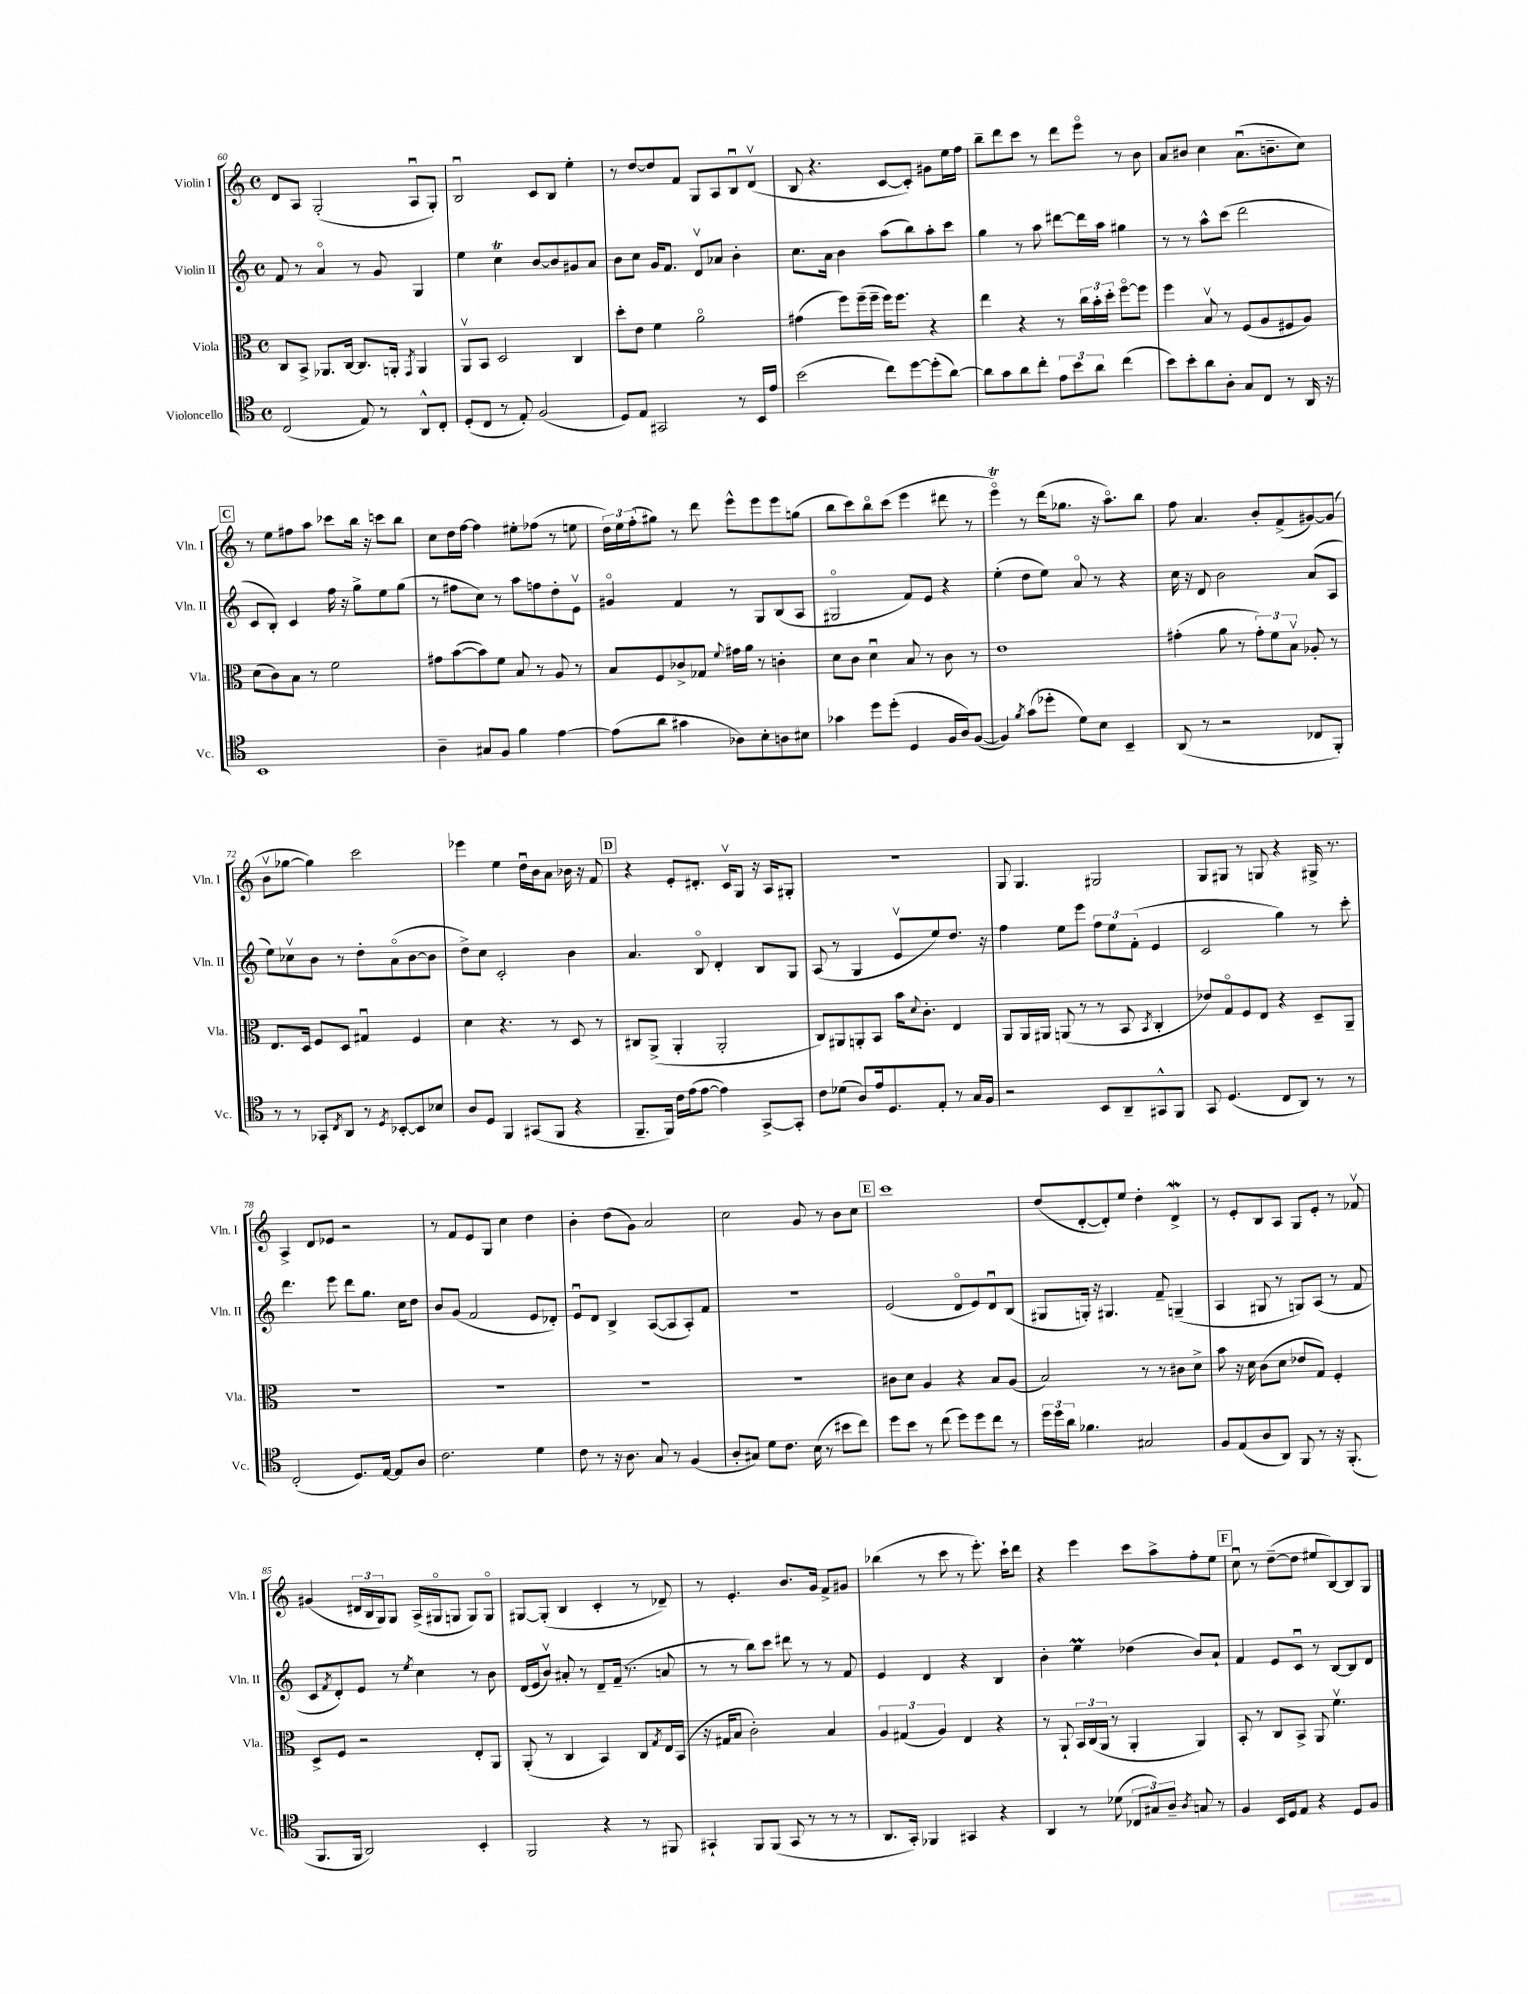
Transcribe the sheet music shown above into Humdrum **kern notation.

**kern	**kern	**kern	**kern
*staff4	*staff3	*staff2	*staff1
*clefC4	*clefC3	*clefG2	*clefG2
*k[]	*k[]	*k[]	*k[]
*M4/4	*M4/4	*M4/4	*M4/4
*met(c)	*met(c)	*met(c)	*met(c)
(2C	8C	8f	8d
.	8BB^	8r	8A
.	8.AA-	4ao	(2G'
.	[16C	.	.
8E)	8.C]	8r	.
8r	.	8g	.
.	16AA'	.	.
.	8qGG	.	.
8AA^^	4AA	4G	8Au
8C'	.	.	8G')
=	=	=	=
(8D'	8AAv	4ee	2Bu
8C	8BB	.	.
8r	2D	4cc	.
8E')	.	.	.
(2F	.	[8b	8c
.	.	8b]	8B
.	4C	8g#	4ee'
.	.	8a	.
=	=	=	=
8D)	8dd'	8b	8r
8E	8e	8cc	[8dd
2GG#	4f	16g	8dd]
.	.	8.f	.
.	.	.	8f
.	2ao	8dv	8G
.	.	8a-	8A
8r	.	4b'	8Bu
16BB	.	.	(8dv
16e	.	.	.
=	=	=	=
(2b	(4g#	8.cc	8B
.	.	.	4.r
.	.	16a	.
.	8ff)	4b	.
.	(16ff~	.	.
.	16ff~	.	.
8cc)	16ff)	(8aa	[8c
.	8.ff	.	.
[8dd	.	8bb)	8c'])
(8dd']	4r	8aa'	8g#
[8a)	.	8ccc	16ee
.	.	.	16ff
=	=	=	=
8a]	4ee	4gg	8bb~
8g	.	.	8ddd
8a	4r	8r	8ccc
8cc'	.	8aa	8r
12e	8r	[8ddd#	8ddd
12b	.	.	.
.	24cc	16ddd#]	8eeeo
12a	24b'	.	.
.	.	16aa	.
.	24dd'	.	.
(4cc	[8ffo	4gg#	8r
.	8ff]	.	8b
=	=	=	=
8b)	4ff	8r	8a
8b'	.	8r	8b#
8a	8Bv	8aa^^	4cc
8A'	8r	(8ccc	.
8G	(8F	2ddd	(8.au
8C	8A	.	.
.	.	.	8.b~
8r	8F#	.	.
16AA	8A)	.	8cc)
16r	.	.	.
=	=	=	=
1BB	(8d	8c	8r
.	8c)	8B')	8ee
.	8B	4c	8ff#
.	8r	.	8aa
.	2f	16ff	8ccc-
.	.	16r	.
.	.	8gg^	16bb
.	.	.	16r
.	.	8ee	8ccc
.	.	(8gg	8bb
=	=	=	=
4A~	8g#	8r	8cc
.	([8b	8ff#	16dd
.	.	.	[16ff
8G#	8b])	8cc)	4ff]
8F	8f	8r	.
4f	8B	8aa	8ee#'
.	8r	8ff	(8ff-
[4e	8A	8dd'	8r
.	8r	8ev	8ee
=	=	=	=
(8e]	8B	4g#o	24dd)
.	.	.	24ee
.	.	.	(24ff'
8a	8F	.	8gg#)
4g#	8c-^	4f	8r
.	8G-	.	8ddd
.	8qqf	.	.
8A-)	16g#	8r	8eee^^
.	16a	.	.
8B'	8r	8G	8eee
8A	4c'	(8B	8eee
8B#	.	8A	(8gg
=	=	=	=
4g-	8d	2G#o	8bb
.	8c	.	8ccc)
8dd	4du	.	8bbo
(8dd'	.	.	(8ccc
4D	8B	8f)	4eee
.	8r	8e	.
16F	8c	4r	8ddd#
16A)	.	.	.
([8F	8r	.	8r
=	=	=	=
4F])	1e	(4ee'	4eeeo)
8qf	.	.	.
(8g	.	8dd	8r
8dd-'	.	8ee)	(16ddd
.	.	.	8.gg-
8d)	.	8ao	.
8B	.	8r	16r
.	.	.	8.aao)
4BB~	.	4r	.
.	.	.	8bb
=	=	=	=
(8AA	(4g#'	16cc	8ff
.	.	16r	.
8r	.	8d	4.a
2r	8a	2b	.
.	8r	.	.
.	12g#')	.	8b'
.	12f	.	.
.	.	.	(8f^
.	12Bv	.	.
8C-	8A-'	(8a	[8g#)
8FF')	8r	8A	(8g#]
=	=	=	=
8r	8.E	8ee)	8bv
8r	.	8cc-v	[8gg-
.	16D	.	.
8GG-'	8F	8b	4gg-])
8qC	.	.	.
8AA	8D	8r	.
8r	4G#u	8dd'	2ccc
8qD	.	.	.
[8BB-'	.	(8ao	.
8BB-]	4F	[8b	.
8B-	.	8b]	.
=	=	=	=
8A	4d	8dd^)	4eee-
8D	.	8cc	.
4FF	4.r	2c'	4ee
(8GG#	.	.	16ddu
.	.	.	16b
8FF	8r	.	8a
4r	8D	4b	16b-
.	.	.	16r
.	8r	.	8f
=	=	=	=
8.FF~	8C#	4.a	4r
.	(8AA^	.	.
16FF)	.	.	.
16c	4AA'	.	8e'
(16e	.	.	.
[8e	.	8Bo	8.d#'
4e])	2AA'	4d'	.
.	.	.	16cv
.	.	.	8G
[8GG^	.	8B	16r
.	.	.	16A
8GG']	.	8G	8G#'
=	=	=	=
8c	8C)	(8A	1r
(8d-	8AA#	8r	.
8A)	8AA'	4G	.
16e	8BB	.	.
8.D	.	.	.
.	16b	8ev	.
.	8qqd	.	.
.	8.c'	.	.
8E'	.	8ee)	.
8r	4E	8.dd	.
16G	.	.	.
16F	.	16r	.
=	=	=	=
2r	8AA	4ff	8G
.	16AA	.	4.G
.	16AA#	.	.
.	(8AA	8ee	.
.	8r	8eee	.
8BB	8r	12ff	2G#
.	.	12ee	.
8AA~	8BB	.	.
.	.	(12f'	.
.	8qBB	.	.
8GG#^^	4C'	4e	.
8FF	.	.	.
=	=	=	=
8GG	8e-)	2c	8G
(4.D	8Go	.	8G#
.	8F	.	8r
.	8E	.	8G
8C	4r	4gg)	4r
8AA)	.	.	.
8r	8D~	8r	16G#^
.	.	.	8.r
8r	8AA~	8ccc'	.
=	=	=	=
(2C'	1r	4.ddd	4A^
.	.	.	8d
.	.	8eee	8e-
8.D)	.	8ddd	2r
.	.	8.gg	.
[16E	.	.	.
8E]	.	.	.
.	.	16cc	.
8A	.	8dd	.
=	=	=	=
2.c	1r	8b	8r
.	.	(8g	8f
.	.	2f	8e
.	.	.	8G
.	.	.	4cc
4d	.	8e	4dd
.	.	8d-')	.
=	=	=	=
8c	1r	8eu	4b'
8r	.	8d	.
16r	.	4B^	(8dd
8.A	.	.	.
.	.	.	8g)
8G	.	([8A	2a
8r	.	8A]	.
(4F	.	8A')	.
.	.	8f	.
=	=	=	=
8A'	1r	1r	2cc
8G#)	.	.	.
8d	.	.	.
8.c	.	.	.
.	.	.	8g
(16B	.	.	.
8r	.	.	8r
8b#	.	.	8b
8cc)	.	.	8cc
=	=	=	=
8dd	8c#	(2e	1ccc
8b	8d	.	.
8r	4A	.	.
(8cc	.	.	.
8dd)	4r	8do	.
8dd	.	8e)	.
8cc	8B	8du	.
8r	(8A	(8B	.
=	=	=	=
24dd	2B)	8G#	(8dd
24dd	.	.	.
24a	.	.	.
4.f-	.	16G')	[8d'
.	.	16r	.
.	.	4.G#	8d'])
.	.	.	8ee
2G#	8r	.	4dd'
.	8r	8f~	.
.	8c#	(4G~	4d^
.	8d^	.	.
=	=	=	=
8F	8b	4A	8r
(8E	16r	.	8e'
.	16d	.	.
8A	(8c	8G#	8B
8AA)	8d	8r	8A
8FF	8e-	8G)	8G
8r	8G)	(8A	8e'
16r	4F'	8r	8r
(8.FF'	.	.	.
.	.	8f	8f-v
=	=	=	=
8.FF	8D^	8c	(4g#
.	.	8qf	.
.	8F	8d')	.
16FF	.	.	.
2AA)	2r	8e	24d#
.	.	.	24B
.	.	.	24G)
.	.	8r	8G
.	.	8qee	.
.	.	4cc	(16A^
.	.	.	16G#o
.	.	.	8G
4BB'	8E'	8r	8G)
.	8AA	8b	8Go
=	=	=	=
2FF	(8AA'	(16d	[8G#
.	.	16e	.
.	8r	8bv)	(8G#']
.	4C	8a#'	4B
.	.	8r	.
4r	4BB)	8d~	4c'
.	.	(16f~	.
.	.	8.r	.
8r	8C	.	8r
.	8qG	.	.
8FF#	16E	8a	8d-~)
.	(16BB	.	.
=	=	=	=
4GG#`	16r	8r	8r
.	16G#	.	.
.	8B	8r	4.e'
8FF	2c')	8bb)	.
(8FF	.	8ccc	.
8GG#	.	8ddd#	8.b
8r	.	8r	.
.	.	.	16g
8r	4B	8r	8f^
8r	.	8f	8g#
=	=	=	=
8.AA	6A	4e	(4bb-
.	(6G#	.	.
16GG')	.	.	.
4FF-	.	4d	8r
.	6A)	.	.
.	.	.	8ccc
4GG#	4E	4r	8r
.	.	.	8.eee')
4r	4r	4B	.
.	.	.	16ccc`
.	.	.	8ddd
=	=	=	=
4AA	8r	4b'	4r
.	8AA`	.	.
8r	24BB	4ee	4eee
.	(24C	.	.
.	24AA	.	.
(8d-	8r	.	.
12C-	4AA'	(4dd-	8ccc
12G#)	.	.	.
.	.	.	8aa^
12A~	.	.	.
8qA	.	.	.
8G	4AA)	8b)	8ff'
8r	.	8a`	8ee
=	=	=	=
4F	8BB'	4f	8ccu
.	8r	.	8r
16BB	8C	8e	([8dd~
16D	.	.	.
8E	8BB^	8cu	8dd]
4r	8AA	8r	8ee#
.	4.fv	[8B	[8B)
8D	.	8B]	8B]
8F	.	8d	8G
==	==	==	==
*-	*-	*-	*-
